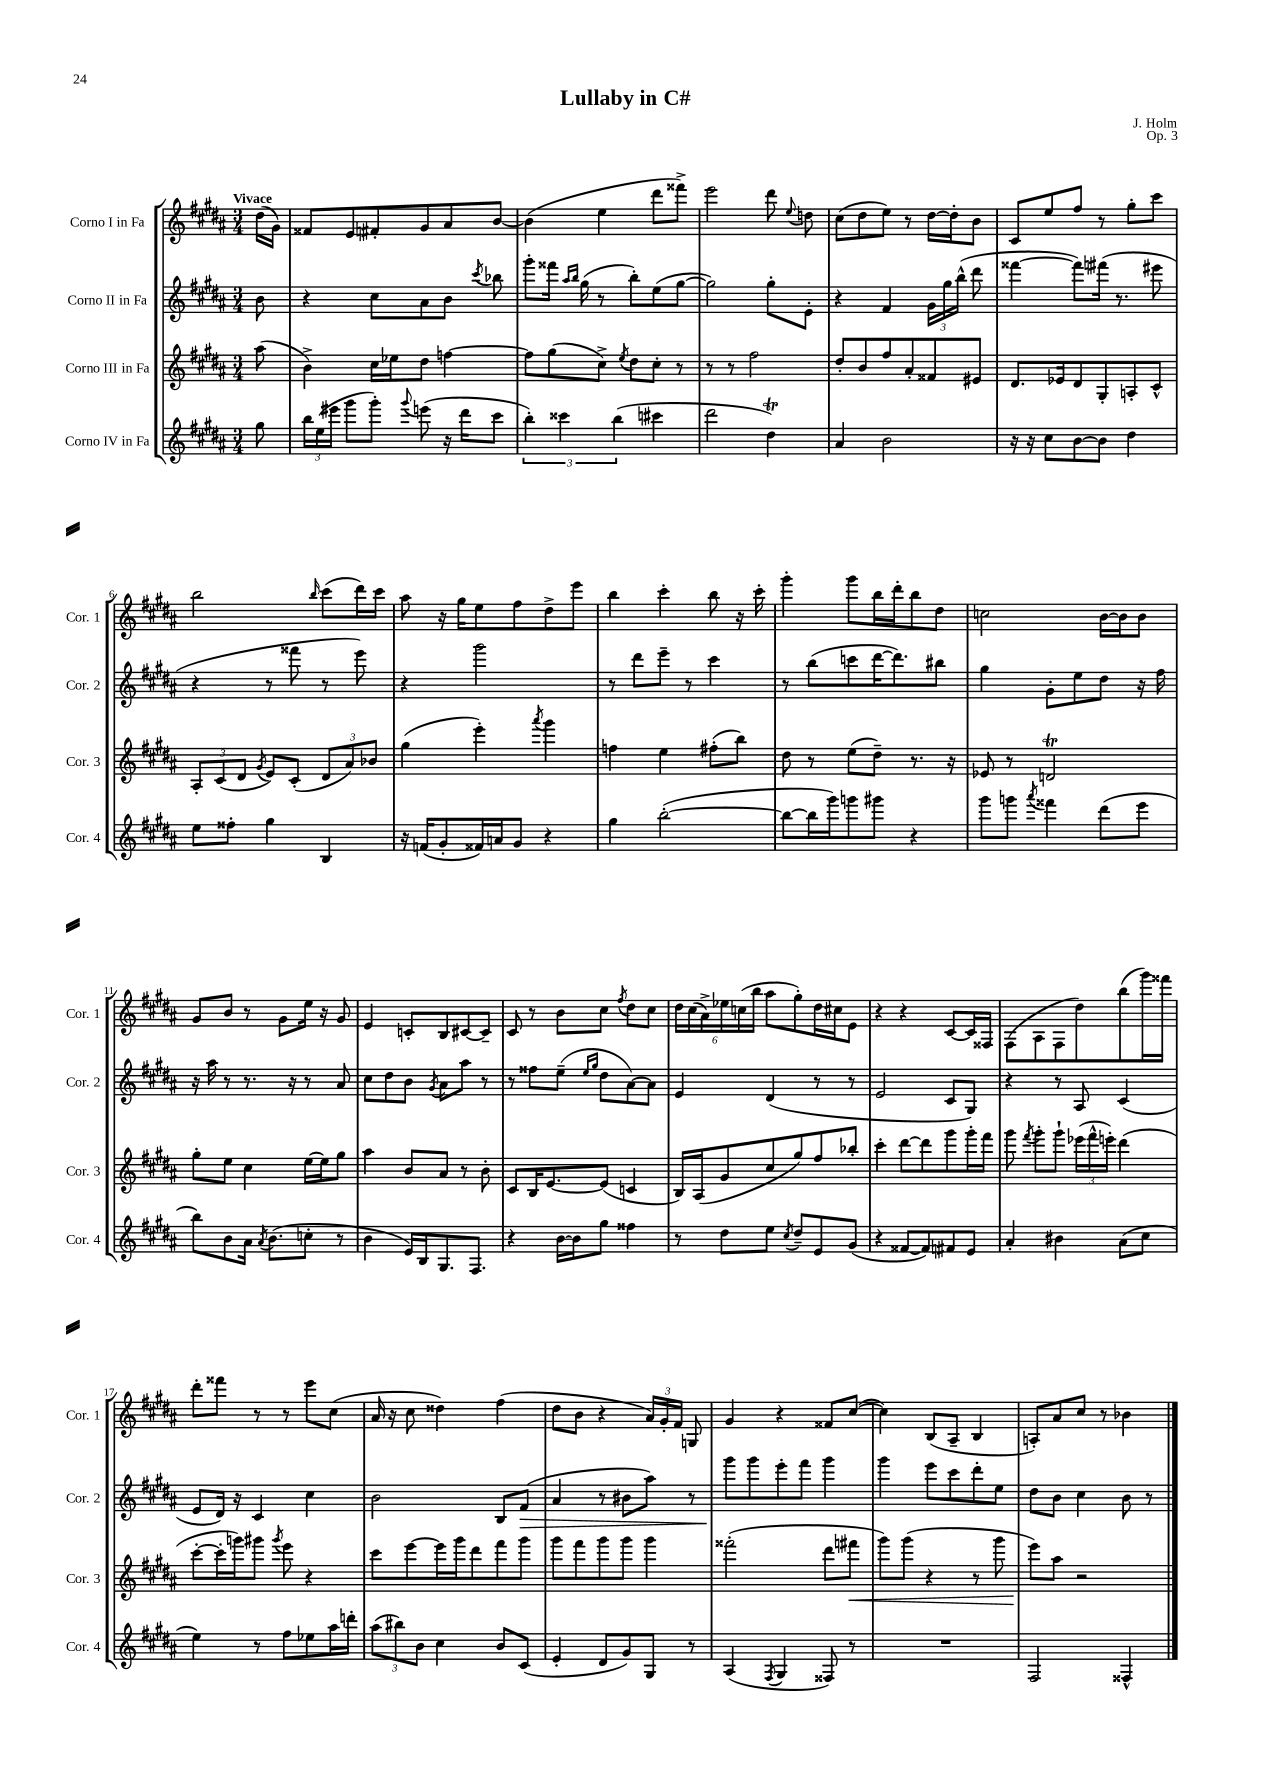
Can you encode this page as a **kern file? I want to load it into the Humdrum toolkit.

**kern	**kern	**kern	**kern
*staff4	*staff3	*staff2	*staff1
*clefG2	*clefG2	*clefG2	*clefG2
*k[f#c#g#d#a#]	*k[f#c#g#d#a#]	*k[f#c#g#d#a#]	*k[f#c#g#d#a#]
*M3/4	*M3/4	*M3/4	*M3/4
8gg#	(8aa#	8b	(16dd#
.	.	.	16g#)
=	=	=	=
24bb	4b^)	4r	8f##
(24ee	.	.	.
24eee#	.	.	.
8ggg#	.	.	8e
8ggg#')	16cc#	8cc#	8f#'
.	16ee-	.	.
8qqggg#	.	.	.
(8eee	8dd#	8a#	8g#
16r	[4ff	8b	8a#
16ddd#	.	.	.
.	.	8qccc#	.
8ccc#	.	8bb-	[8b
=	=	=	=
6bb')	8ff]	8ggg#'	(4b]
.	(8gg#	16fff##	.
6ccc##	.	.	.
.	.	16qqaa#	.
.	.	16qqbb	.
.	.	(16gg#	.
.	8cc#^)	8r	4ee
(6bb	.	.	.
.	8qee	.	.
.	8dd#	8bb')	.
4ccc#	8cc#'	(8ee	8ddd#
.	8r	[8gg#	8fff##^)
=	=	=	=
2ddd#	8r	2gg#])	2eee
.	8r	.	.
.	2ff#	.	.
4dd#)	.	8gg#'	8ddd#
.	.	.	8qqee
.	.	8e'	8dd
=	=	=	=
4a#	8dd#'	4r	(8cc#
.	8b	.	8dd#
2b	8ff#	4f#	8ee)
.	8a#'	.	8r
.	8f##	24g#	[16dd#
.	.	24gg#	.
.	.	.	16dd#']
.	.	(24bb^^	.
.	8e#	8ddd#	8b
=	=	=	=
16r	8.d#	[4fff##	8c#
16r	.	.	.
8cc#	.	.	8ee
.	16e-	.	.
[8b	8d#	8fff##])	8ff#
8b]	8G#'	(16fff#	8r
.	.	8.r	.
4dd#	8A'	.	8gg#'
.	8c#^^	8eee#	8ccc#
=	=	=	=
8ee	12A#'	4r	2bb
.	(12c#	.	.
8ff##'	.	.	.
.	12d#	.	.
.	8qg#	.	.
4gg#	8e)	8r	.
.	(8c#'	8fff##	.
.	.	.	16qqbb
4B	12d#	8r	(8ccc#
.	12a#)	.	.
.	.	8eee)	16ddd#)
.	12b-	.	.
.	.	.	16ccc#
=	=	=	=
16r	(4gg#	4r	8aa#
(16f	.	.	.
8g#'	.	.	16r
.	.	.	16gg#
16f##)	4eee')	2ggg#	8ee
16a	.	.	.
8g#	.	.	8ff#
.	8qaaa#	.	.
4r	4ggg#	.	8dd#^
.	.	.	8eee
=	=	=	=
4gg#	4ff	8r	4bb
.	.	8ddd#	.
([2bb'	4ee	8eee~	4ccc#'
.	.	8r	.
.	(8ff#'	4ccc#	8bb
.	8bb)	.	16r
.	.	.	16ccc#'
=	=	=	=
8bb_	8dd#	8r	4ggg#'
16bb]	8r	(8bb	.
16ggg#)	.	.	.
8ggg	(8ee	8ccc	8ggg#
8ggg#	8dd#~)	[16ddd#	16bb
.	.	8.ddd#])	16ddd#'
4r	8.r	.	8bb
.	.	8bb#	8dd#
.	16r	.	.
=	=	=	=
8ggg#	8e-	4gg#	2cc
8ggg	8r	.	.
8qaaa#	.	.	.
4fff##	2d	8g#'	.
.	.	8ee	.
(8ddd#	.	8dd#	[16b
.	.	.	16b]
8eee	.	16r	8b
.	.	16ff#	.
=	=	=	=
8bb)	8gg#'	16r	8g#
.	.	16aa#	.
8b	8ee	8r	8b
16a#	4cc#	8.r	8r
8qa#	.	.	.
(8.b	.	.	.
.	.	.	8g#
.	.	16r	.
8cc'	[16ee	8r	16ee
.	16ee]	.	16r
8r	8gg#	8a#	8g#
=	=	=	=
4b	4aa#	8cc#	4e
.	.	8dd#	.
16e)	8b	8b	8c'
16B	.	.	.
.	.	8qg#	.
8.G#	8a#	8a#	8B
.	8r	8aa#	[8c#
8.F#	.	.	.
.	8b'	8r	8c#~]
=	=	=	=
4r	8c#	8r	8c#
.	16B	8ff##	8r
.	[8.e	.	.
[16b	.	(8ee~	8b
16b]	.	.	.
.	.	16qqee	.
.	.	16qqgg#	.
8gg#	(8e]	8dd#	8cc#
.	.	.	8qff#
4ff##	4c	[8a#)	8dd#
.	.	8a#]	8cc#
=	=	=	=
8r	16B)	4e	24dd#
.	.	.	(24cc#
.	(16A#	.	.
.	.	.	24a#^)
8dd#	8g#	.	24ee-
.	.	.	(24cc
.	.	.	24bb
8ee	8cc#	(4d#	8aa#
8qcc#	.	.	.
8dd#~	8gg#)	.	8gg#')
8e	8ff#	8r	16dd#
.	.	.	16cc#
(8g#	8bb-'	8r	8e
=	=	=	=
4r	4ccc#'	2e	4r
[8f##	[8ddd#	.	4r
8f##])	8ddd#]	.	.
8f#	8ggg#	8c#	[8c#
8e	16ggg#'	8G#)	16c#]
.	16fff#	.	16F##
=	=	=	=
4a#'	8ggg#	4r	(8F#
.	8qfff#	.	.
.	8ggg#'	.	8A#
4b#	8ggg#`	8r	8F#
.	(24eee-	8A#	8dd#)
.	24fff#^^	.	.
.	24eee')	.	.
(8a#	(4ddd#	(4c#	(8bb
8cc#	.	.	16ggg#)
.	.	.	16fff##
=	=	=	=
4ee)	[8ccc#'	8e	8ddd#'
.	16ccc#']	16d#)	8fff##
.	16ggg)	16r	.
8r	8ggg#	4c#	8r
.	8qggg#	.	.
8ff#	8eee	.	8r
8ee-	4r	4cc#	8eee
16aa#	.	.	(8cc#
16ddd'	.	.	.
=	=	=	=
(12aa#	8ccc#	2b	16a#
.	.	.	16r
12bb#)	.	.	.
.	[8eee	.	8cc#
12b	.	.	.
4cc#	16eee]	.	4dd##)
.	16ggg#	.	.
.	8ddd#	.	.
8b	8fff#	8B	(4ff#
(8c#	8ggg#	(8f#	.
=	=	=	=
4e'	8ggg#	4a#	8dd#
.	8fff#	.	8b
8d#	8ggg#	8r	4r
8g#)	8ggg#	8b#	.
8G#	4ggg#	8aa#)	24a#)
.	.	.	24g#'
.	.	.	24f#
8r	.	8r	8G
=	=	=	=
(4A#	(2fff##'	8ggg#	4g#
.	.	8ggg#	.
8qF#	.	.	.
4G#	.	8eee'	4r
.	.	8fff#	.
8F##)	8ddd#	4ggg#	8f##
8r	8fff#	.	([8cc#
=	=	=	=
2.r	8ggg#)	4ggg#	4cc#])
.	(8ggg#	.	.
.	4r	8eee	(8B
.	.	8ccc#	8A#~
.	8r	8ddd#'	4B
.	8ggg#	8ee	.
=	=	=	=
2F#	8eee)	8dd#	8A')
.	8aa#	8b	8a#
.	2r	4cc#	8cc#
.	.	.	8r
4F##^^	.	8b	4b-
.	.	8r	.
==	==	==	==
*-	*-	*-	*-
